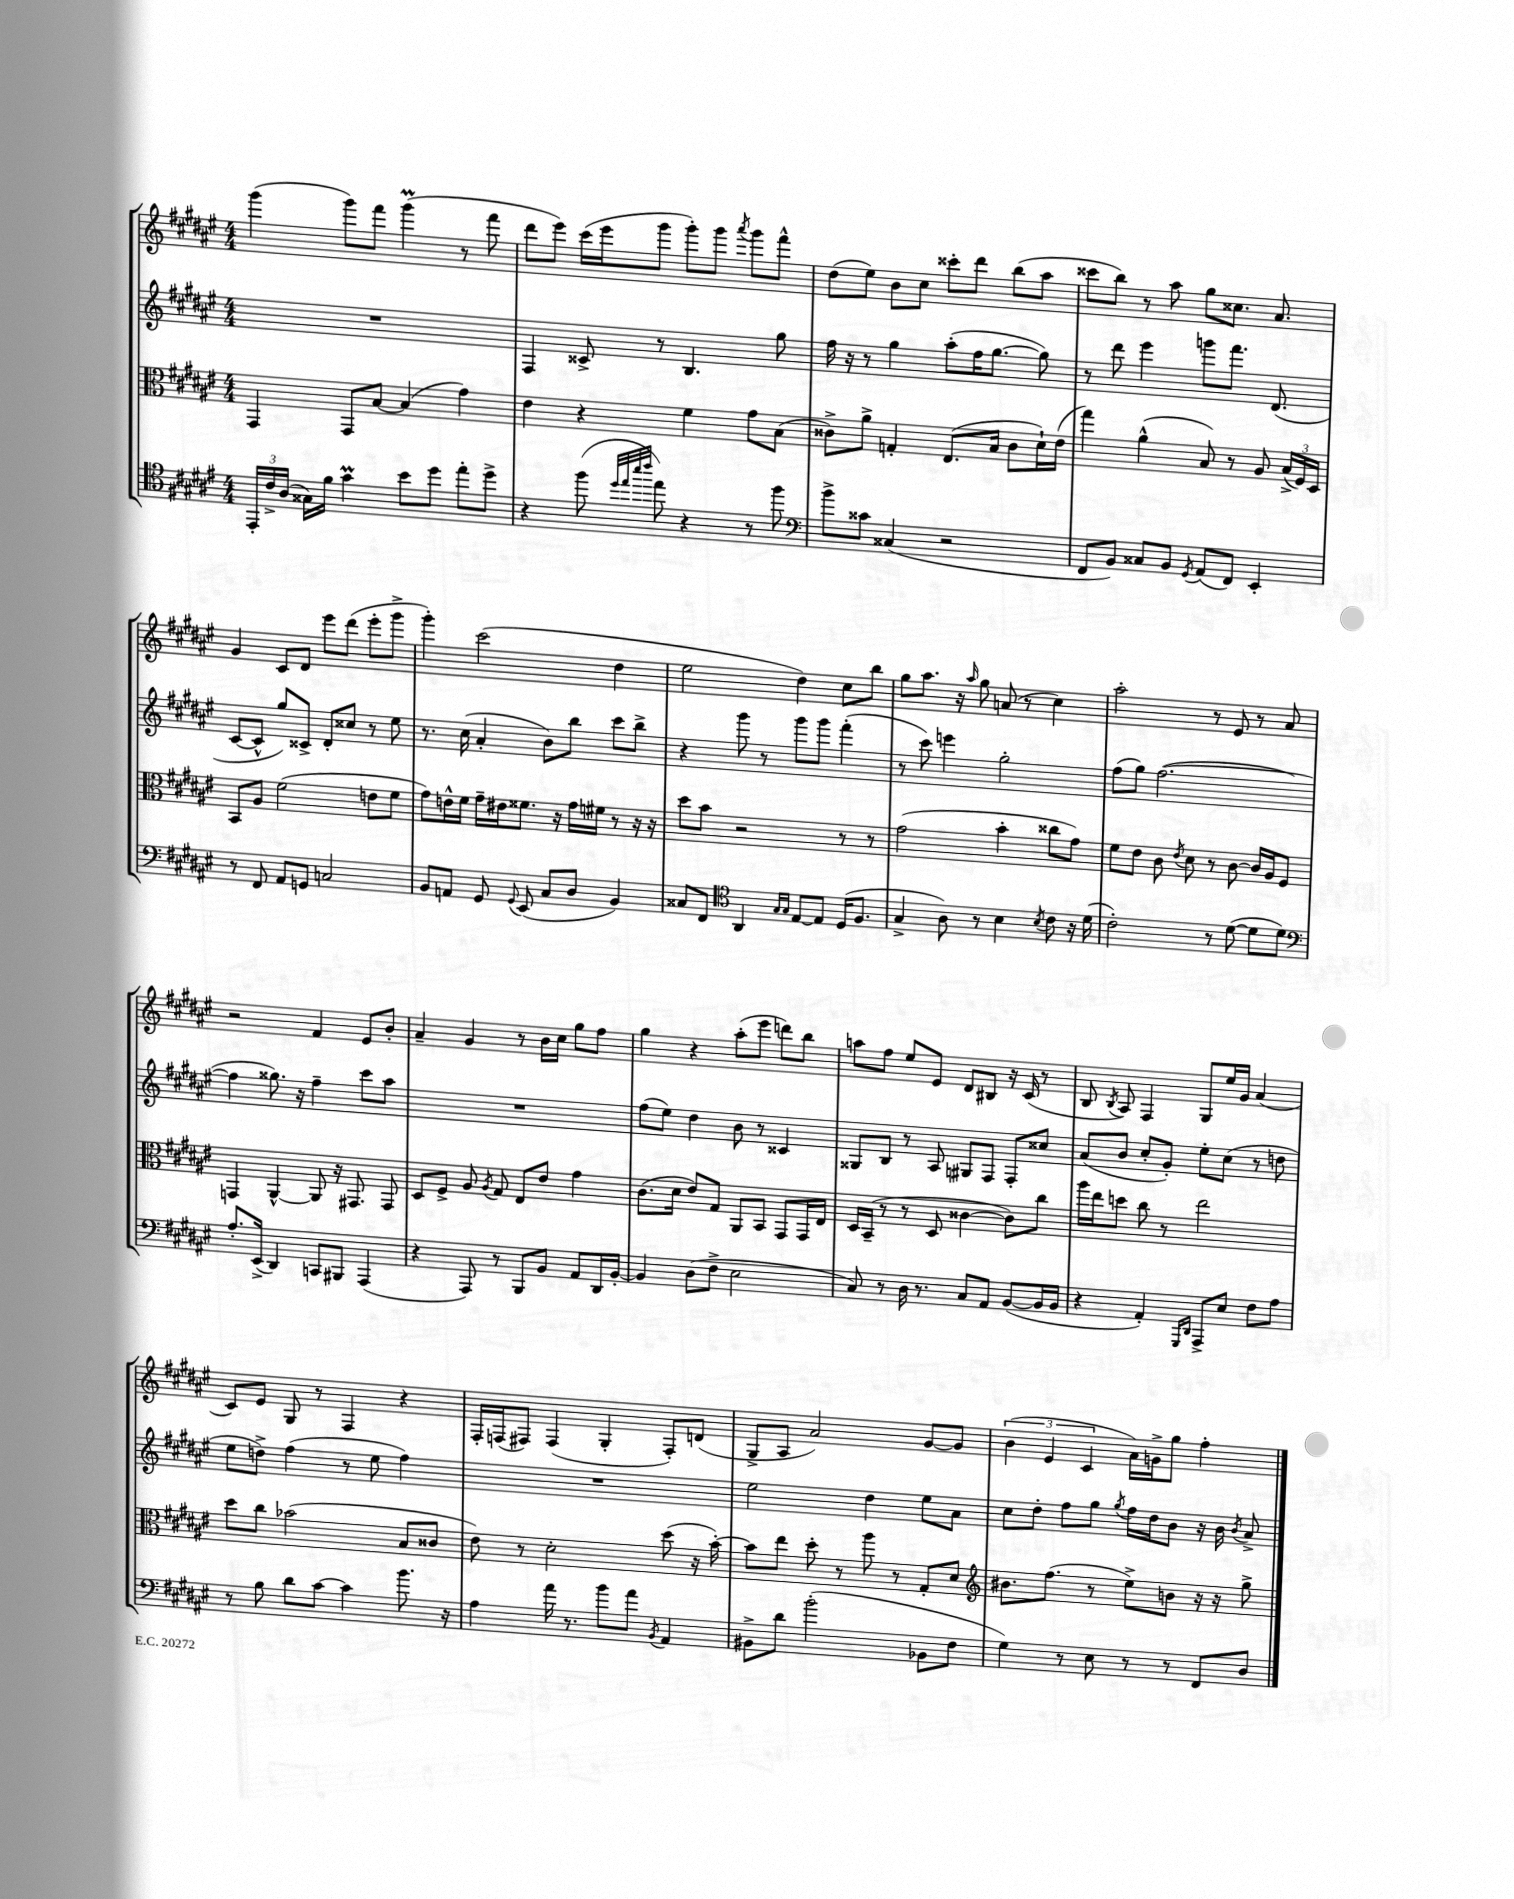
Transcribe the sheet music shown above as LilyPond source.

<<
\new StaffGroup <<
\new Staff = "s0" {
    \clef treble \key fis \major \numericTimeSignature \time 4/4
    \autoBeamOff gis'''4( gis'''8[) fis'''8] gis'''4\prall( r8 fis'''8 |
    dis'''8[ eis'''8]) cis'''16[( eis'''16 gis'''8] gis'''8[-.) gis'''8] \acciaccatura { ais'''8 } gis'''8[ fis'''8]-^ |
    dis''8[( eis''8]) b'8[ cis''8] cisis'''8[-. dis'''8] b''8[( ais''8] |
    cisis'''8[ b''8]) r8 ais''8 gis''8[ cisis''8.] ais'8. |
    gis'4 cis'8[ dis'8] eis'''8[ dis'''8]( eis'''8[-. gis'''8]-> |
    gis'''4-.) cis'''2( dis''4 |
    eis''2 dis''4) cis''8[ b''8] |
    gis''8[ ais''8.] r16 \grace { ais''16 } gis''8 a'8( r8 cis''4) |
    ais''2-. r8 eis'8 r8 ais'8 |
    r2 fis'4 eis'8[ b'8]-. |
    ais'4-- gis'4 r8 b'16[ cis''16] gis''8[ fis''8] |
    gis''4 r4 ais''8[-.( eis'''8] d'''8[) b''8] |
    a''8[ fis''8] eis''8[ eis'8] dis'8[ bis8] r16 cis'16( r8 |
    b8 \acciaccatura { b8 } ais8) fis4 gis8[ eis''16 gis'16] ais'4( |
    cis'8[) eis'8] gis8 r8 fis4 r4 |
    fis16[-. f16( fis8]) fis4( gis4-. fis8[-.) d'8]( |
    gis8[-> ais8] ais'2) gis'8[~ gis'8] |
    \tuplet 3/2 { b'4( eis'4 cis'4 } ais'16[) g'16-> gis''8] fis''4-. \bar "|." |
}
\new Staff = "s1" {
    \clef treble \key fis \major \numericTimeSignature \time 4/4
    \autoBeamOff R1 |
    fis4 cisis'8-> r8 b4. gis''8 |
    fis''16 r16 r8 gis''4 ais''8[-.( fis''16 gis''8.]~ gis''8) |
    r8 dis'''8 eis'''4 g'''8[ fis'''8.] dis'8.( |
    cis'8[~ cis'8]-^ gis''8[) cisis'8]-> dis'8[-. cisis''8] r8 eis''8 |
    r8. cis''16( ais'4-. b'8[) b''8] cis'''8[ b''8]-> |
    r4 gis'''8 r8 gis'''8[ gis'''8] fis'''4-.( |
    r8 cis'''8) e'''4 gis''2-. |
    fis''8[( gis''8]) fis''2.~( |
    fis''4 gisis''8.) r16 fis''4-- cis'''8[ ais''8] |
    R1 |
    fis''8[( eis''8]) dis''4 b'8 r8 cisis'4 |
    gisis8[ b8] r8 ais8 gis8[ fis8] fis8[-. cisis''8] |
    ais'8[( b'8] cis''8[-. gis'8]-.) eis''8[-. cis''8]( r8 d''8 |
    eis''8[ d''8]->) fis''4( r8 eis''8 fis''4) |
    R1 |
    eis''2 dis''4 eis''8[ ais'8] |
    cis''8[ dis''8]-. fis''8[ gis''8] \acciaccatura { gis''8 } fis''16[ dis''16 b'8] r16 b'16 \acciaccatura { b'8 } ais'8-> \bar "|." |
}
\new Staff = "s2" {
    \clef alto \key fis \major \numericTimeSignature \time 4/4
    \autoBeamOff gis,4 gis,8[ b8]~ b4( gis'4) |
    eis'4 r4 fis'4 gis'8[ b8]( |
    cisis'8[->) ais'8]-> g4-. eis8.[( b16] cisis'8[ dis'16-!) eis'16]( |
    gis''4) ais'4-^( b8) r8 ais8 \tuplet 3/2 { b16[->( fis16) dis16] } |
    b,8[ ais8] fis'2( e'8[ fis'8] |
    gis'8[) e'16-^ fis'16] gis'16[-- eis'16 fisis'8.] r16 gis'16[ fis'16] r8 r16 r16 |
    dis''8[ b'8] r2 r8 r8 |
    gis'2( b'4-. cisis''8[ gis'8]) |
    fis'8[ eis'8] cis'8 \acciaccatura { eis'8 } dis'8 r8 cis'8~ cis'16[ ais16 fis8] |
    g,4 ais,4~-^ ais,8 r16 gis,8. gis,8 |
    dis8[ fis8]-> ais8 \acciaccatura { ais8 } gis8 eis8[ eis'8] gis'4 |
    cis'8.[( dis'16] eis'8[) gis8] ais,8[ b,8] gis,8[ gis,16 eis16] |
    dis16[ b,16]--( r8 r8 dis8 cisis'4~ cisis'8[) cis''8] |
    ais''16[ eis''16 d''8] cis''8 r8 eis''2 |
    dis''8[ cis''8] bes'2( b8[ cisis'8] |
    eis'8) r8 dis'2-. dis''8( r16 b'16~-.) |
    b'8[ eis''8] dis''8-. r8 ais''8 r8 gis8[-. dis'8] |
    \clef treble bis'8.[ fis''8.]( r8 eis''8[->) b'8] r16 r16 gis''8-> \bar "|." |
}
\new Staff = "s3" {
    \clef tenor \key fis \major \numericTimeSignature \time 4/4
    \autoBeamOff \tuplet 3/2 { eis,16[-. cis'16-> ais16]( } gisis16[) fis'16] gis'4\prall b'8[ dis''8] eis''8[-. dis''8]-> |
    r4 fis''8( \grace { dis''32[ eis''32 b''32 cis'''32] } eis''8) r4 r8 fis''8 |
    \clef bass b'8[-> cisis'8] cisis4( r2 |
    fis,8[ b,8]) cisis8[ b,8] \acciaccatura { gis,8 } ais,8[( fis,8]) eis,4-. |
    r8 fis,8 ais,8[ g,8] c2 |
    b,8[ a,8] gis,8 \appoggiatura { gis,8 } eis,8( cis8[ dis8] b,4) |
    cisis8[ fis,8] \clef tenor ais,4 \grace { gis16[ gis16] } eis8[~ eis8] dis16[( fis8.] |
    gis4-> ais8) r8 b4 \acciaccatura { b8 } cis'8 r16 dis'16( |
    cis'2-.) r8 dis'8~( dis'8[ dis'8]) |
    \clef bass ais8.[-. eis,16]->( dis,4) c,8[ bis,,8] ais,,4( |
    r4 ais,,8) r8 b,,8[ b,8] ais,8[ dis,16 b,16]~-. |
    b,4 dis8[( fis8]-> eis2 |
    cis8) r8 dis16 r8. cis8[ ais,8] b,8[~( b,16 b,16] |
    r4 ais,4-.) \grace { gis,,16[ dis,16] } ais,,8[-> eis8] fis8[ ais8] |
    r8 b8 dis'8[ cis'8]~ cis'4 b'8. r16 |
    ais4 ais'16 r8. b'8[ ais'8] \acciaccatura { b,8 } ais,4 |
    bis,8[-> dis'8] b'2-.( bes,8[ fis8] |
    gis4) r8 eis8 r8 r8 fis,8[ dis8] \bar "|." |
}
>>
>>
\layout { \context { \Score \remove "Bar_number_engraver" } }
